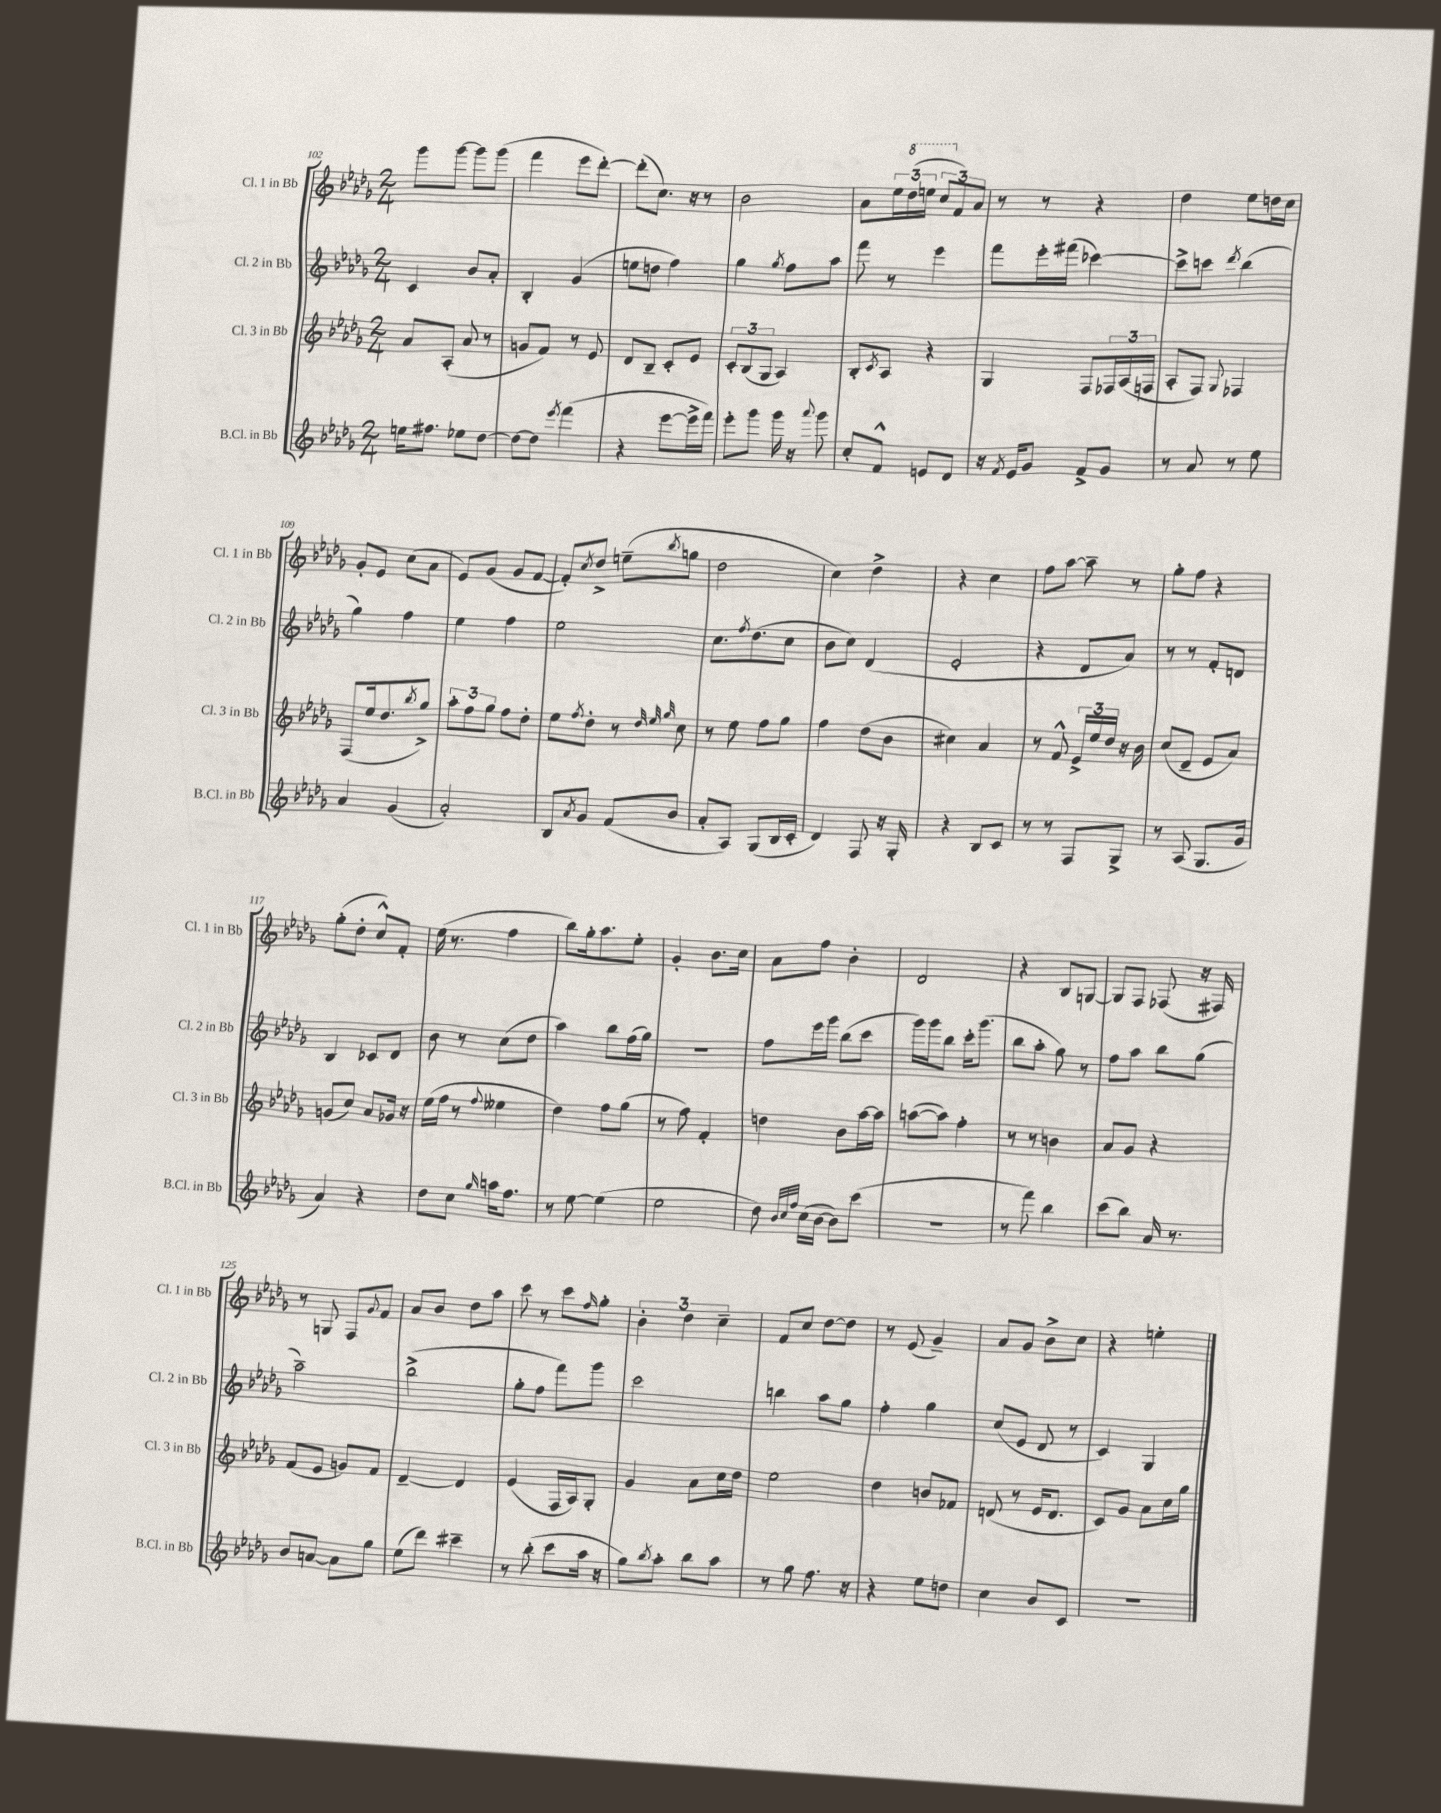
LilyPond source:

<<
\new StaffGroup <<
\new Staff = "s0" \with { instrumentName = "Cl. 1 in Bb" shortInstrumentName = "Cl. 1 in Bb" } {
    \clef treble \key des \major \numericTimeSignature \time 2/4
    ges'''8 ges'''8~ ges'''8 ges'''8( |
    f'''4 ees'''8 des'''8~-.) |
    des'''8-.( c''8.) r16 r8 |
    bes'2 |
    aes'8 \tuplet 3/2 { ees''16 \ottava #1 des'''16( e'''16 } \tuplet 3/2 { c'''8 \ottava #0 f'8) aes'8 } |
    r8 r8 r4 |
    des''4 ees''8 d''16 c''16 |
    ges'8-. ees'8 c''8( aes'8 |
    ees'8) ges'8( ges'8 f'8~ |
    f'8-.) \acciaccatura { c''8 } des''8-> e''8--( \acciaccatura { bes''8 } g''8 |
    des''2 |
    c''4) des''4-> |
    r4 c''4 |
    f''8 aes''8~ aes''8-- r8 |
    ges''8-. f''8 r4 |
    ges''8-.( des''8-. c''8-^) f'8-. |
    ees''16( r8. f''4 |
    bes''8) ges''16-. aes''8. ees''8-. |
    ges'4-. bes'8. c''16 |
    aes'8 f''8 bes'4-. |
    des'2 |
    r4 bes8 g8~ |
    g8 f8 fes8( r16 fis16) |
    r8 g8 f8 \appoggiatura { ges'8 } f'8 |
    aes'8 bes'8 des''8 aes''8 |
    c'''8 r8 c'''8 \grace { f''16 } ges''8-. |
    \tuplet 3/2 { bes'4-. des''4 c''4-- } |
    f'8 c''8 des''8~ des''8 |
    r8 ees'8( ges'4--) |
    aes'8 ges'8 bes'8-> c''8 |
    r4 e''4-. \bar "|." |
}
\new Staff = "s1" \with { instrumentName = "Cl. 2 in Bb" shortInstrumentName = "Cl. 2 in Bb" } {
    \clef treble \key des \major \numericTimeSignature \time 2/4
    c'4 bes'8 aes'8-. |
    bes4-. ges'4( |
    e''8 d''8 f''4) |
    ges''4 \acciaccatura { ges''8 } f''8 aes''8 |
    f'''8 r8 ees'''4 |
    f'''8 ees'''16-. fis'''16( ces'''4~) |
    ces'''8-> c'''8 \acciaccatura { des'''8 } bes''4( |
    ges''4) f''4 |
    ees''4 f''4 |
    ees''2 |
    c''8. \acciaccatura { f''8 } des''8.( c''8 |
    bes'8 c''8) des'4( |
    ees'2-. |
    r4 des'8 aes'8) |
    r8 r8 f'8-. d'8 |
    bes4 ces'8 des'8 |
    bes'8 r8 c''8( des''8 |
    aes''4) bes''8 f''16( ges''16) |
    R2 |
    f''8 ees'''16 ges'''16 bes''8( c'''8 |
    ges'''16) ges'''16 bes''8 c'''16-. ges'''8.( |
    bes''8 aes''8-. ges''8) r8 |
    f''8 aes''8 bes''8 ges''8( |
    aes''2--) |
    bes''2->( |
    ges''8-. f''8 f'''8) ges'''8 |
    c'''2 |
    b''4 aes''8 ges''8 |
    f''4-. ges''4 |
    c''8( ees'8 des'8 r8 |
    c'4) ges4 \bar "|." |
}
\new Staff = "s2" \with { instrumentName = "Cl. 3 in Bb" shortInstrumentName = "Cl. 3 in Bb" } {
    \clef treble \key des \major \numericTimeSignature \time 2/4
    aes'8 aes8-.( aes'8 r8 |
    g'8 f'8) r8 ees'8 |
    des'8 bes8-- c'8-. ees'8 |
    \tuplet 3/2 { c'8-. bes8( ges8 } aes4) |
    bes8-. \acciaccatura { c'8 } aes8 r4 |
    ges4 f8 \tuplet 3/2 { fes16 aes16( f16 } |
    aes8-. f8) \appoggiatura { ges8 } fes4 |
    f8( ees''16 des''8. \acciaccatura { bes''8 } ges''8->) |
    \tuplet 3/2 { aes''8-. f''8 ges''8 } f''8 des''8-. |
    ees''8 \acciaccatura { f''8 } des''8-. r8 \grace { des''32 ees''32 ges''32 } c''8 |
    r8 ees''8 f''8 ges''8 |
    f''4 des''8( bes'8 |
    cis''4) aes'4 |
    r8 f'8-^ \tuplet 3/2 { ees'16-> ees''16 des''16 } r16 bes'16 |
    c''8( des'8-- ees'8 aes'8) |
    g'8( c''8) aes'8 ges'16 r16 |
    ees''16( f''16 r8 \appoggiatura { f''8 } eeses''4 |
    des''4) f''8 ges''8( |
    r8 f''8) f'4-. |
    d''4 bes'8 aes''16~ aes''16 |
    a''8~( a''8) f''4-. |
    r8 r8 b'4 |
    aes'8 ges'8 r4 |
    f'8( ees'8 g'8) f'8 |
    des'4~-- des'4 |
    ees'4( f16 aes16) ges8-. |
    ges'4 aes'8 c''16 des''16 |
    ees''2 |
    des''4 b'8 fes'8 |
    d'8( r8 ees'16 d'8. |
    c'8) ges'8 aes'8 c''16 ges''16 \bar "|." |
}
\new Staff = "s3" \with { instrumentName = "B.Cl. in Bb" shortInstrumentName = "B.Cl. in Bb" } {
    \clef treble \key des \major \numericTimeSignature \time 2/4
    e''16 fis''8. ees''8 des''8~ |
    des''8~ des''8 \acciaccatura { ees'''8 } f'''4( |
    r4 ees'''8~ ees'''16-> f'''16) |
    ees'''8-. ges'''8 ges'''16 r16 \appoggiatura { aes'''8 } ges'''8 |
    c''8-. f'8-^ e'8 des'8 |
    r16 \acciaccatura { f'8 } ees'16 ges'8 f'8-> ges'8 |
    r8 aes'8 r8 ees''8 |
    aes'4 ges'4( |
    aes'2-.) |
    bes8 \acciaccatura { aes'8 } ges'8 f'8( bes'8 |
    aes'8-. aes8) ges8( bes16 c'16-. |
    des'4) f8 r16 ges16-. |
    r4 bes8 c'8 |
    r8 r8 f8 ges8-> |
    r8 aes8( ges8. ges'16 |
    aes'4) r4 |
    des''8 c''8 \grace { ges''16 } a''16 f''8. |
    r8 ees''8~ ees''4( |
    ees''2 |
    des''8) \grace { bes'32 c''32 f''32 } c''16( bes'16~ bes'8) c'''8( |
    R2 |
    r8 f'''8) bes''4 |
    c'''8( bes''8) aes'16 r8. |
    bes'8 a'8~ a'8 ges''8 |
    ees''8( des'''8) cis'''4-- |
    r8 bes''8-.( c'''8 aes''16 r16 |
    ges''8) \acciaccatura { bes''8 } aes''8-. bes''8 aes''8 |
    r8 ges''8 f''8. r16 |
    r4 ees''8 d''8 |
    c''4 bes'8 c'8 |
    r2 \bar "|." |
}
>>
>>
\layout { \context { \Score currentBarNumber = #102 } }
